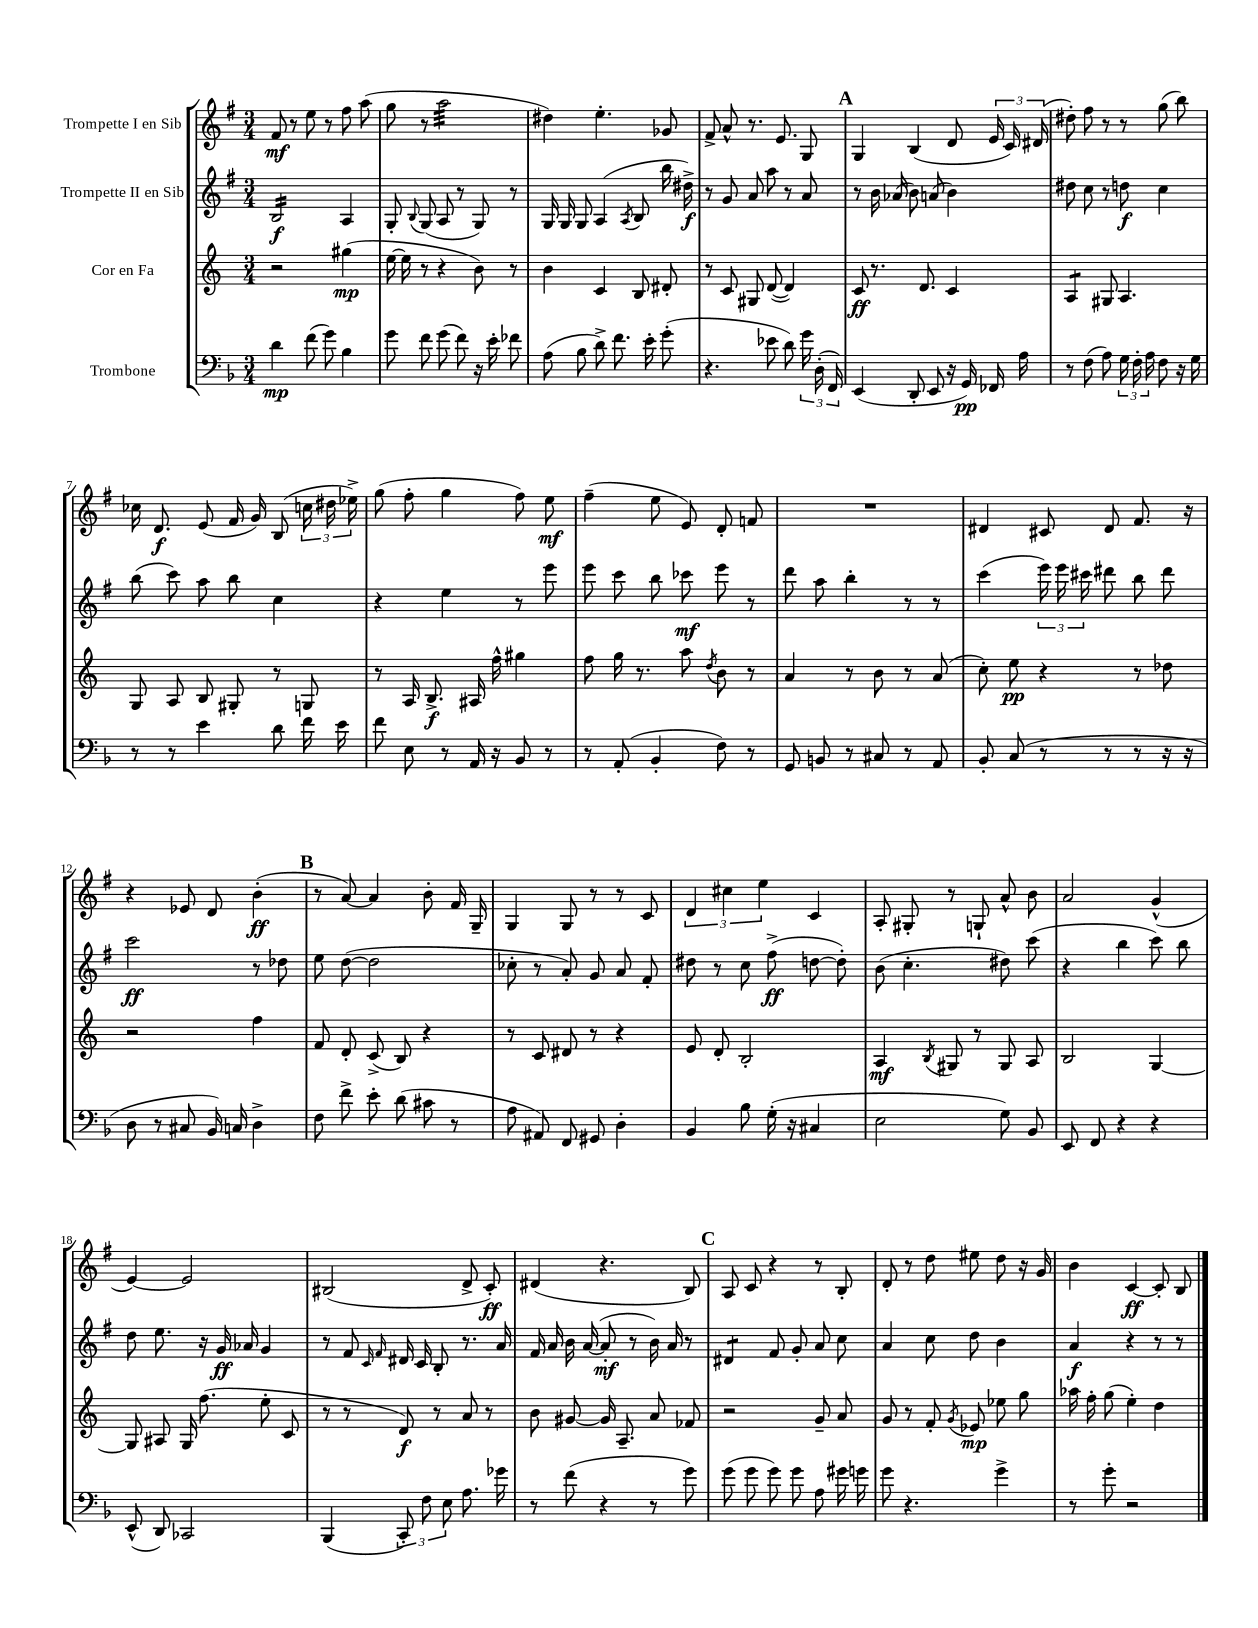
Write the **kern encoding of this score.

**kern	**kern	**kern	**kern
*staff4	*staff3	*staff2	*staff1
*clefF4	*clefG2	*clefG2	*clefG2
*k[b-]	*k[]	*k[f#]	*k[f#]
*M3/4	*M3/4	*M3/4	*M3/4
4d\	2r	2B/	8f#/
.	.	.	8r
(8f\	.	.	8ee\
8g\)	.	.	8r
4B-\	(4gg#\	4A/	8ff#\
.	.	.	(8aa\
=	=	=	=
8g\	[16ee\	8G'/	8gg\
.	16ee\]	.	.
.	.	8qqB/	.
8f\	8r	(8G/	8r
(8g\	4r	8A/	2aa\
8f\)	.	8r	.
16r	8b\)	8G/)	.
16e'\	.	.	.
8f-\	8r	8r	.
=	=	=	=
(8A\	4b\	16G/	4dd#\)
.	.	16G/	.
8B-\	.	8G/	.
8d^\)	4c/	(4A/	4.ee'\
8.f\	.	.	.
.	.	8qA/	.
.	8B/	8B/	.
16e'\	.	.	.
(8g'\	8d#'/	16bb\	8g-/
.	.	16dd#^\)	.
=	=	=	=
4.r	8r	8r	8f#^/
.	8c/	8g/	8a^^/
.	8G#/	8a/	8.r
8e-\	([8d/	8aa\	.
.	.	.	8.e/
8d\)	4d/])	8r	.
24g\	.	8a/	8G/
(24D'\	.	.	.
24FF/)	.	.	.
=	=	=	=
(4EE/	8c/	8r	4G/
.	8.r	16b\	.
.	.	(16a-/	.
8DD'/	.	8b\)	(4B/
.	8.d/	.	.
8EE/	.	(8a/	.
16r	4c/	4b\)	8d/
16GG/)	.	.	.
16FF-/	.	.	24e/
.	.	.	24c/)
16A\	.	.	.
.	.	.	(24d#/
=	=	=	=
8r	4A/	8dd#\	8dd#'\)
(8F\	.	8cc\	8ff#\
8A\)	8G#/	8r	8r
24G\	4.A/	8dd\	8r
24F'\	.	.	.
24A\	.	.	.
8F\	.	4cc\	(8gg\
16r	.	.	8bb\)
16G\	.	.	.
=	=	=	=
8r	8G/	(8bb\	16cc-\
.	.	.	8.d/
8r	8A/	8ccc\)	.
4e\	8B/	8aa\	(8e/
.	8G#'/	8bb\	16f#/
.	.	.	16g/)
8d\	8r	4cc\	(8B/
16f\	8G/	.	24cc\
.	.	.	24dd#\
16e\	.	.	.
.	.	.	24ee-^\)
=	=	=	=
8f\	8r	4r	(8gg\
8E\	16A/	.	8ff#'\
.	8.B^/	.	.
8r	.	4ee\	4gg\
16AA/	16A#/	.	.
16r	16ff^^\	.	.
8BB-/	4gg#\	8r	8ff#\)
8r	.	8eee\	8ee\
=	=	=	=
8r	8ff\	8eee\	(4ff#~\
(8AA'/	16gg\	8ccc\	.
.	8.r	.	.
4BB-'/	.	8bb\	8ee\
.	8aa\	8ccc-\	8e/)
.	8qdd/	.	.
8F\)	8b\	8eee\	8d'/
8r	8r	8r	8f/
=	=	=	=
8GG/	4a/	8ddd\	2.r
8BB/	.	8aa\	.
8r	8r	4bb'\	.
8C#/	8b\	.	.
8r	8r	8r	.
8AA/	(8a/	8r	.
=	=	=	=
8BB-'/	8cc'\)	(4ccc\	4d#/
(8C/	8ee\	.	.
8r	4r	24eee\)	8c#/
.	.	24eee\	.
.	.	24ccc#\	.
8r	.	8ddd#\	8d#/
8r	8r	8bb\	8.f#/
16r	8dd-\	8ddd#\	.
16r	.	.	16r
=	=	=	=
8D\	2r	2ccc\	4r
8r	.	.	.
8C#/	.	.	8e-/
16BB-/)	.	.	8d/
16C/	.	.	.
4D^\	4ff\	8r	(4b'\
.	.	8dd-\	.
=	=	=	=
8F\	8f/	8ee\	8r
8f^\	8d'/	([8dd\	[8a/)
8e'\	(8c^/	2dd\]	4a/]
(8d\	8B/)	.	.
8c#\	4r	.	8b'\
8r	.	.	16f#/
.	.	.	16G~/
=	=	=	=
8A\	8r	8cc-'\	4G/
8AA#/)	8c/	8r	.
8FF/	8d#/	8a'/)	8G/
8GG#/	8r	8g/	8r
4D'\	4r	8a/	8r
.	.	8f#'/	8c/
=	=	=	=
4BB-/	8e/	8dd#\	6d/
.	8d'/	8r	.
.	.	.	6cc#\
8B-\	2B'/	8cc\	.
.	.	.	6ee\
(16G'\	.	(8ff#^\	.
16r	.	.	.
4C#/	.	[8dd\	4c/
.	.	8dd'\])	.
=	=	=	=
2E\	4A/	(8b\	8A'/
.	.	4.cc'\	8G#'/
.	8qB/	.	.
.	8G#/	.	8r
.	8r	.	8G`/
8G\)	8G#/	8dd#\)	8a^^/
8BB-/	8A/	(8ccc\	8b\
=	=	=	=
8EE/	2B/	4r	2a/
8FF/	.	.	.
4r	.	4bb\	.
4r	[4G/	8ccc\)	(4g^^/
.	.	8bb\	.
=	=	=	=
(8EE^^/	8G/]	8dd\	[4e/)
8DD/)	8A#/	8.ee\	.
2CC-/	16G/	.	2e/]
.	(8.ff\	16r	.
.	.	16g/	.
.	.	16a-/	.
.	8ee'\	4g/	.
.	8c/	.	.
=	=	=	=
(4BBB-/	8r	8r	(2B#/
.	8r	8f#/	.
.	.	16qqc/	.
.	.	16qqf#/	.
12CC'/)	8d/)	16d#/	.
.	.	16c/	.
12F\	.	.	.
.	8r	8B'/	.
12E\	.	.	.
8.A\	8a/	8.r	8d^/
.	8r	.	8c'/)
16g-\	.	16a/	.
=	=	=	=
8r	8b\	16f#/	(4d#/
.	.	16a/	.
(8f\	[8g#/	16b\	.
.	.	([16a/	.
4r	16g#/]	8a'/]	4.r
.	8.A~/	.	.
.	.	8r	.
8r	8a/	16b\)	.
.	.	16a/	.
8g\)	8f-/	8r	8B/)
=	=	=	=
(8g\	2r	4d#/	8A/
8g\	.	.	8c/
8g\)	.	8f#/	4r
8g\	.	8g'/	.
8A\	8g~/	8a/	8r
16g#\	8a/	8cc\	8B'/
16g\	.	.	.
=	=	=	=
8g\	8g/	4a/	8d'/
4.r	8r	.	8r
.	8f'/	8cc\	8dd\
.	8qg/	.	.
.	8e-/	8dd\	8ee#\
4g^\	8ee-\	4b\	8dd\
.	8gg\	.	16r
.	.	.	16g/
=	=	=	=
8r	16aa-\	4a/	4b\
.	16ff'\	.	.
8g'\	(8gg\	.	.
2r	4ee'\)	4r	[4c/
.	4dd\	8r	8c'/]
.	.	8r	8B/
==	==	==	==
*-	*-	*-	*-
